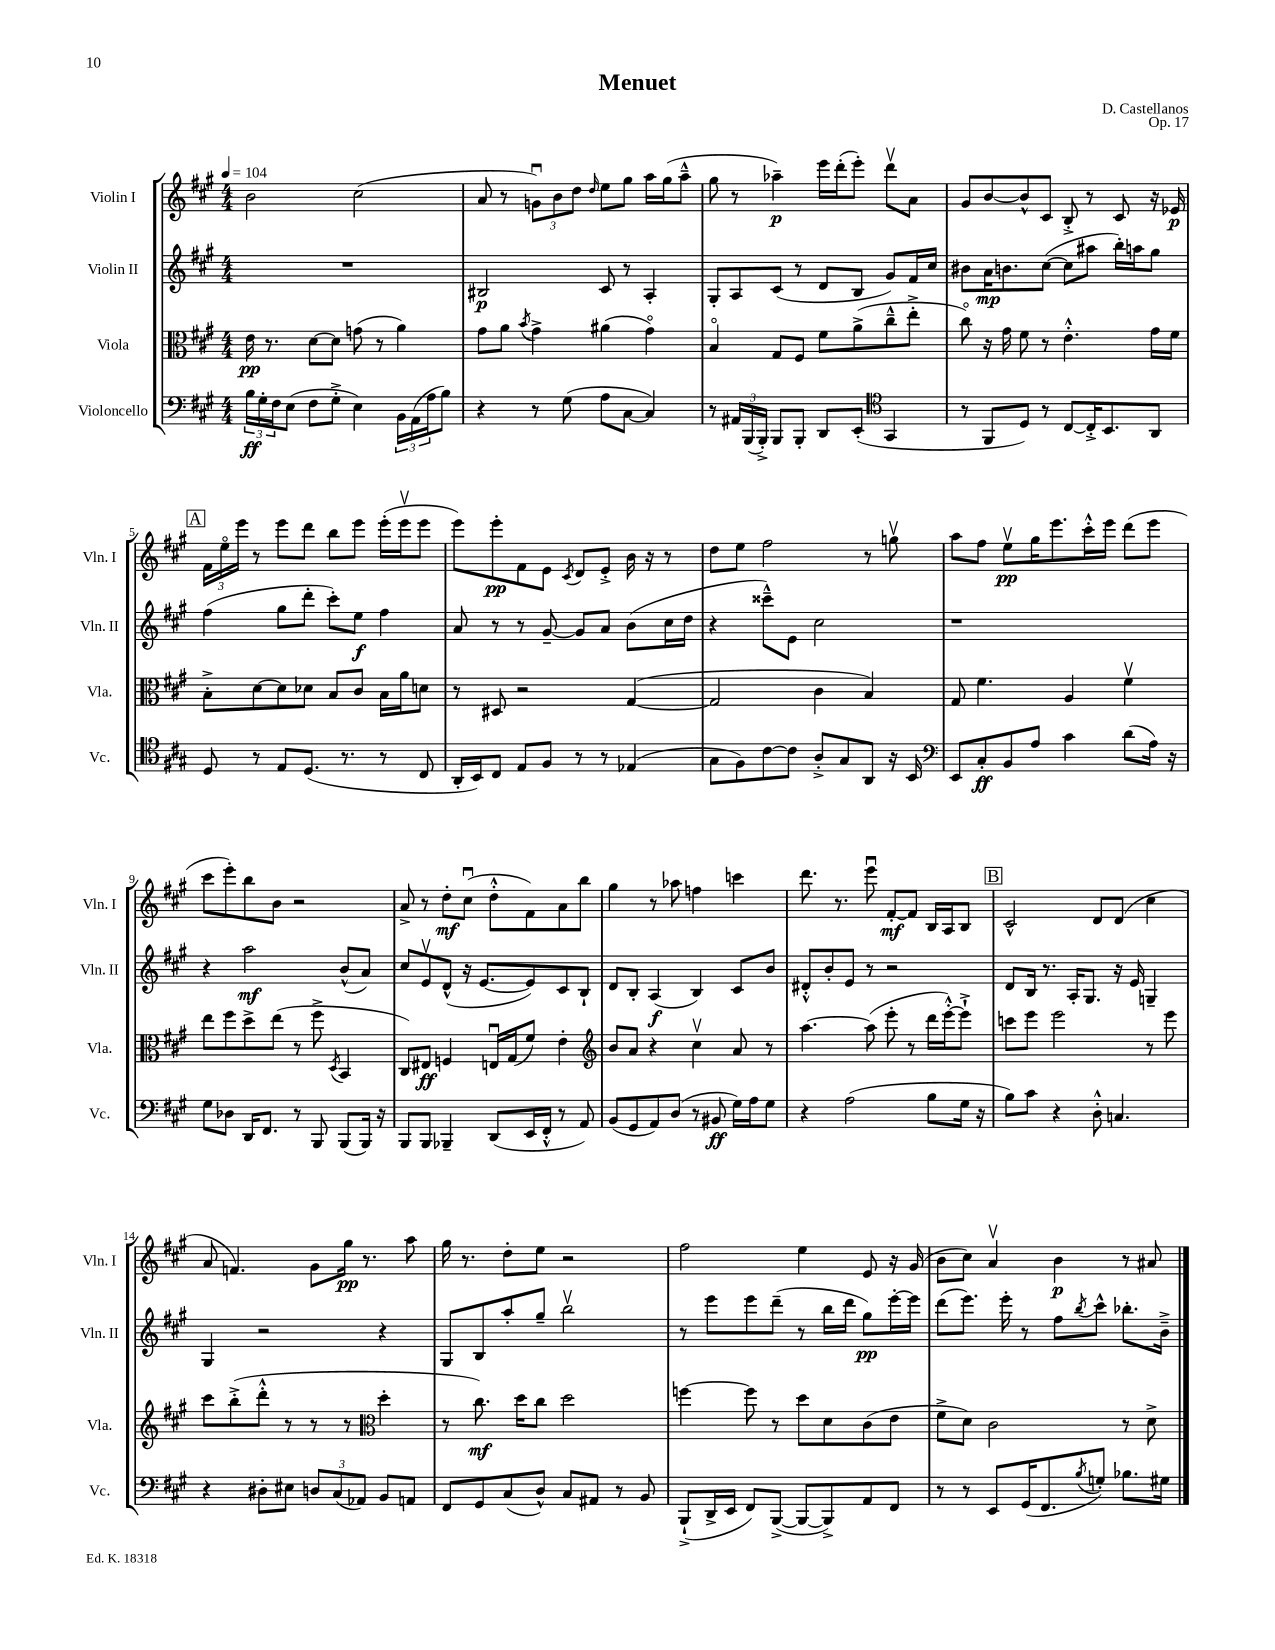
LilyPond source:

\header { title = "Menuet" composer = "D. Castellanos" opus = "Op. 17" }
<<
\new StaffGroup <<
\new Staff = "s0" \with { instrumentName = "Violin I" shortInstrumentName = "Vln. I" } {
    \clef treble \key a \major \numericTimeSignature \time 4/4 \tempo 4 = 104
    b'2 cis''2( |
    a'8 r8 \tuplet 3/2 { g'8\downbow) b'8 d''8 } \grace { d''16 } e''8 gis''8 a''16 gis''16( a''8---^ |
    gis''8 r8 aes''4--\p) e'''16 d'''16-.( e'''8-.) d'''8\upbow a'8 |
    gis'8 b'8~ b'8-^ cis'8 b8-.-> r8 cis'8 r16 ees'16\p |
    \mark \markup { \box "A" } \tuplet 3/2 { fis'16 e''16\flageolet e'''16 } r8 e'''8 d'''8 b''8 e'''8 e'''16-.( e'''16\upbow e'''8 |
    e'''8) e'''8-.\pp fis'8 e'8 \acciaccatura { cis'8 } d'8 e'8-.-> b'16 r16 r8 |
    d''8 e''8 fis''2 r8 g''8\upbow |
    a''8 fis''8 e''8\upbow\pp gis''16 e'''8. cis'''16-.-^ e'''16 d'''8( e'''8 |
    cis'''8 e'''8-.) b''8 b'8 r2 |
    a'8-> r8 d''8-.\mf cis''8\downbow( d''8-.-^ fis'8) a'8 b''8 |
    gis''4 r8 aes''8 f''4 c'''4 |
    d'''8. r8. e'''8\downbow fis'8~-.\mf fis'8 b16 a16 b8 |
    \mark \markup { \box "B" } cis'2-^ d'8 d'8( cis''4 |
    a'8 f'4.) gis'8 gis''16\pp r8. a''8 |
    gis''16 r8. d''8-. e''8 r2 |
    fis''2 e''4 e'8 r16 gis'16( |
    b'8 cis''8) a'4\upbow b'4\p r8 ais'8 \bar "|." |
}
\new Staff = "s1" \with { instrumentName = "Violin II" shortInstrumentName = "Vln. II" } {
    \clef treble \key a \major \numericTimeSignature \time 4/4
    R1 |
    bis2\p cis'8 r8 a4-. |
    gis8-. a8 cis'8( r8 d'8 b8 gis'8) fis'16 cis''16 |
    bis'8 a'16\mp b'8. cis''8~( cis''8 ais''8 b''16-.) a''16 gis''8 |
    \mark \markup { \box "A" } fis''4( gis''8 d'''8-. cis'''8-.) e''8\f fis''4 |
    a'8 r8 r8 gis'8~-- gis'8 a'8 b'8( cis''16 d''16 |
    r4 cisis'''8---^) e'8 cis''2 |
    r1 |
    r4 a''2\mf b'8-^( a'8) |
    cis''8 e'8\upbow d'8-^( r16 e'8.~ e'8) cis'8 b8-! |
    d'8 b8-. a4\f( b4) cis'8 b'8 |
    dis'8-.-^ b'8-. e'8 r8 r2 |
    \mark \markup { \box "B" } d'8 b16 r8. a16-. gis8. r16 e'16 g4-- |
    gis4 r2 r4 |
    gis8 b8 a''8-. gis''8-- b''2\upbow |
    r8 e'''8 e'''8 d'''8--( r8 b''16 d'''16 gis''8\pp) e'''16~-. e'''16 |
    d'''8( e'''8.) e'''16-. r8 fis''8 \acciaccatura { b''8 } cis'''8-^ bes''8.-. b'16---> \bar "|." |
}
\new Staff = "s2" \with { instrumentName = "Viola" shortInstrumentName = "Vla." } {
    \clef alto \key a \major \numericTimeSignature \time 4/4
    e'16\pp r8. d'8~ d'8 g'8( r8 a'4) |
    gis'8 a'8 \acciaccatura { b'8 } gis'4-> ais'4( gis'4\flageolet) |
    b4\flageolet gis8 fis8 fis'8 a'8->( cis''8---^ e''8-.-> |
    cis''8\flageolet) r16 gis'16 fis'8 r8 e'4.-.-^ gis'16 fis'16 |
    \mark \markup { \box "A" } b8-.-> d'8~ d'8 des'8 b8 cis'8 b16 a'16 d'8 |
    r8 dis8 r2 gis4~( |
    gis2 cis'4 b4) |
    gis8 fis'4. a4 fis'4\upbow |
    e''8 fis''8 d''8-> e''8( r8 fis''8-> \acciaccatura { d8 } b,4 |
    cis8) eis8\ff f4 e16\downbow gis16( fis'8) e'4-. |
    \clef treble b'8 a'8 r4 cis''4\upbow a'8 r8 |
    a''4.~ a''8( e'''8-. r8 d'''16 e'''16~-.-^) e'''8-!-> |
    \mark \markup { \box "B" } c'''8 e'''8 e'''2 r8 e'''8 |
    cis'''8 b''8-.->( d'''8-.-^ r8 r8 r8 \clef alto d''4-. |
    r8 cis''8.\mf) d''16 cis''8 d''2 |
    f''4~ f''8 r8 d''8 d'8 cis'8( e'8 |
    fis'8-> d'8) cis'2 r8 d'8-> \bar "|." |
}
\new Staff = "s3" \with { instrumentName = "Violoncello" shortInstrumentName = "Vc." } {
    \clef bass \key a \major \numericTimeSignature \time 4/4
    \tuplet 3/2 { b16\ff gis16-. fis16 } e8( fis8 gis8-.-> e4) \tuplet 3/2 { b,16 a,16( a16 } b8) |
    r4 r8 gis8( a8 cis8~ cis4) |
    r8 \tuplet 3/2 { ais,16 b,,16( b,,16-.->) } b,,8 b,,8-. d,8 e,8-.( \clef tenor gis,4 |
    r8 fis,8 d8) r8 cis8~ cis16-.-> b,8. a,8 |
    \mark \markup { \box "A" } d8 r8 e8 d8.( r8. r8 cis8 |
    a,16-. b,16) cis8 e8 fis8 r8 r8 ees4( |
    gis8 fis8) cis'8~ cis'8 a8-.-> gis8 a,8 r16 b,16 |
    \clef bass e,8 cis8-.\ff b,8 a8 cis'4 d'8( a16) r16 |
    gis8 des8 d,16 fis,8. r8 b,,8 b,,8( b,,16) r16 |
    b,,8 b,,8 bes,,4-- d,8( e,16 fis,16-.-^ r8 a,8) |
    b,8( gis,8 a,8) d8( r8 bis,8\ff gis16) a16 gis8 |
    r4 a2( b8 gis16 r16 |
    \mark \markup { \box "B" } b8) cis'8 r4 d8-.-^ c4. |
    r4 dis8-. eis8 \tuplet 3/2 { d8 cis8( aes,8) } b,8 a,8 |
    fis,8 gis,8 cis8( d8-^) cis8 ais,8 r8 b,8 |
    b,,8-!->( d,16-> e,16 fis,8) b,,8~->( b,,8~ b,,8->) a,8 fis,8 |
    r8 r8 e,8 gis,16( fis,8. \acciaccatura { b8 } g8-.) bes8. gis16 \bar "|." |
}
>>
>>
